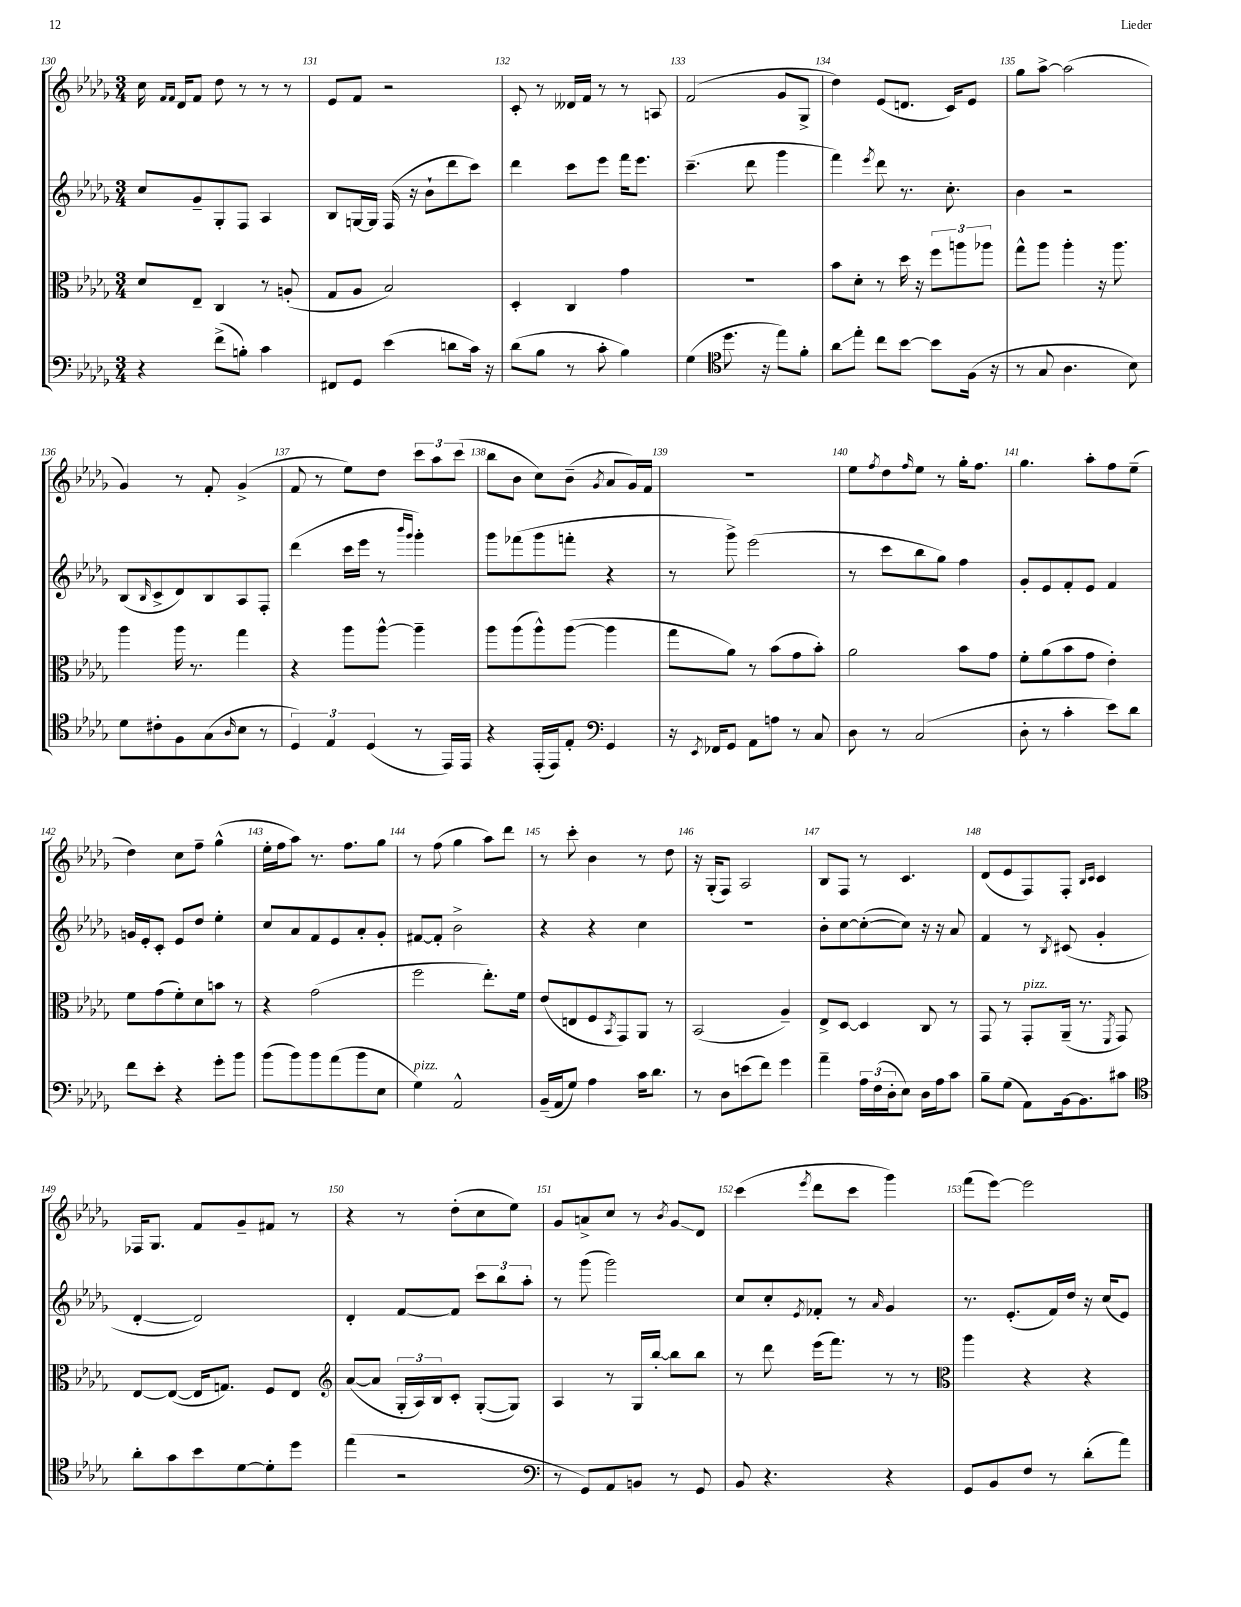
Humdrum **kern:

**kern	**kern	**kern	**kern
*staff4	*staff3	*staff2	*staff1
*clefF4	*clefC3	*clefG2	*clefG2
*k[b-e-a-d-g-]	*k[b-e-a-d-g-]	*k[b-e-a-d-g-]	*k[b-e-a-d-g-]
*M3/4	*M3/4	*M3/4	*M3/4
4r	8d-	8cc	16cc
.	.	.	16qqf
.	.	.	16qqf
.	.	.	16d-
.	8E-~	8g-~	8f
(8f^	4C	8G-'	8dd-
8B')	.	8F	8r
4c	8r	4A-	8r
.	(8A'	.	8r
=	=	=	=
8FF#	8G-	8B-	8e-
8GG-	8A-	[16G	8f
.	.	16G]	.
(4e-	2B-)	(16F	2r
.	.	16r	.
.	.	8b-`	.
8d	.	8ddd-	.
16c)	.	8ccc)	.
16r	.	.	.
=	=	=	=
(8d-	4D-'	4ddd-	8c'
8B-	.	.	8r
8r	4C	8ccc	16d--
.	.	.	16f
8c'	.	8eee-	8r
4B-)	4g-	16fff	8r
.	.	8.eee-	.
.	.	.	8A
=	=	=	=
(4G-	2.r	(4.ccc~	(2f
*clefC4	*	*	*
8.dd-	.	.	.
.	.	8ddd-	.
16r	.	.	.
8ee-)	.	4ggg-	8g-
8f'	.	.	8G-^
=	=	=	=
8a-	8b-	4fff)	4dd-)
8ee-'	8d-'	.	.
.	.	8qeee-	.
8cc	8r	8ddd-	(8e-
[8b-	16dd-	8.r	8.d
.	16r	.	.
8b-]	12ff	.	.
.	.	8.cc'	16c)
.	12aa	.	.
(16F	.	.	8e-
.	12aa-	.	.
16r	.	.	.
=	=	=	=
8r	8gg-^^	4b-	8gg-
8G-	8aa-	.	[8aa-^
4.A-	4aa-'	2r	(2aa-]
.	16r	.	.
.	8.aa-	.	.
8B-)	.	.	.
=	=	=	=
8d-	4aa-	(8B-	4g-)
.	.	16qqB-	.
8c#'	.	8c^	.
8F	16aa-	8d-)	8r
.	8.r	.	.
(8G-	.	8B-	8f'
16qqA-	.	.	.
8B-	4gg-	8A-	(4g-^
8r	.	8F'	.
=	=	=	=
6D-)	4r	(4ddd-	8f
.	.	.	8r
6E-	.	.	.
.	8aa-	16ccc	8ee-)
.	.	16eee-	.
(6D-	.	.	.
.	[8aa-^^	8r	8dd-
.	.	16qqbbb-	.
.	.	16qqggg-	.
8r	4aa-~]	4ggg-')	12ccc
.	.	.	12aa-
16EE-)	.	.	.
.	.	.	(12ccc
16EE-	.	.	.
=	=	=	=
4r	8aa-	8ggg-	8bb-
.	(8aa-	(8fff-	8b-
(16EE-'	8aa-^^)	8ggg-	8cc)
16EE-)	.	.	.
8E-'	([8aa-	8fff'	(8b-~
*clefF4	*	*	*
.	.	.	8qg-
4GG-	4aa-]	4r	8a-
.	.	.	16g-)
.	.	.	16f
=	=	=	=
16r	8gg-	8r	2.r
8qEE-	.	.	.
16FF-	.	.	.
8GG-	8a-)	8ggg-^)	.
8AA-	8r	(2eee-	.
8A	(8b-	.	.
8r	8g-	.	.
8C	8b-')	.	.
=	=	=	=
8D-	2a-	8r	8ee-
.	.	.	8qff
8r	.	8ccc	8dd-
.	.	.	16qqff
(2C	.	8bb-	8ee-
.	.	8gg-)	8r
.	8b-	4ff	16gg-'
.	.	.	8.ff
.	8g-	.	.
=	=	=	=
8D-'	8f'	8g-'	4.gg-
8r	(8a-	8e-	.
4c'	8b-	8f'	.
.	8g-	8e-	8aa-'
8e-)	4e-')	4f	8ff
8d-	.	.	(8ee-~
=	=	=	=
8f	8f	16g	4dd-)
.	.	16e-'	.
8e-'	(8g-	8c'	.
4r	8f')	8e-	8cc
.	8d-	8dd-	8ff~
8g-'	8b	4ee-'	(4gg-^^
8b-	8r	.	.
=	=	=	=
(8b-	4r	8cc	16ee-'
.	.	.	16ff
8b-)	.	8a-	8aa-)
8b-	(2g-	8f	8.r
(8a-	.	8e-	.
.	.	.	8.ff
8b-	.	8a-'	.
8E-	.	8g-'	8gg-
=	=	=	=
4G-)	2ff	[8f#	8r
.	.	8f#']	(8ff
2AA-^^	.	2b-^	4gg-
.	8.ee-')	.	8aa-)
.	.	.	8ddd-
.	16f	.	.
=	=	=	=
(16BB-~	(8e-	4r	8r
16AA-	.	.	.
8G-)	8E	.	8ccc'
4A-	8F	4r	4b-
.	8qBB-	.	.
.	8GG-)	.	.
16c	8AA-	4cc	8r
8.d-	.	.	.
.	8r	.	8dd-
=	=	=	=
8r	(2BB-	2.r	16r
.	.	.	(16G-'
8D-	.	.	8F)
(8e	.	.	2A-
8f)	.	.	.
4g-	4A-~)	.	.
=	=	=	=
4a-~	8E-^	8b-'	8B-
.	[8D-	[8cc	8F
24A-	4D-]	(8cc'_	8r
(24F	.	.	.
24D-'	.	.	.
8E-)	.	8cc])	4.c
16D-	8C	16r	.
16A-	.	16r	.
8c	8r	8a-	.
=	=	=	=
8B-~	8GG-	4f	(8d-
(8G-	8r	.	8e-
8AA-)	8GG-'	8r	8F)
.	.	8qB-	.
[16BB-	(16AA-~	(8c#	8F'
8.BB-]	8.r	.	.
.	.	.	16qqB-
.	.	.	16qqc
.	.	4g-'	4c
.	8qFF	.	.
8c#	8GG-)	.	.
=	=	=	=
*clefC4	*	*	*
8a-'	[8E-	[4d-'	16F-
.	.	.	8.G-
8g-	(8E-_	.	.
8b-	16E-]	2d-])	8f
.	8.G)	.	.
[8d-	.	.	8g-~
8d-']	8F	.	8f#
8dd-	8E-	.	8r
=	=	=	=
*	*clefG2	*	*
(4ee-	([8a-	4d-'	4r
.	8a-]	.	.
2r	24G-'	[8f	8r
.	24A-)	.	.
.	24B-	.	.
.	8c'	8f]	(8dd-'
.	([8G-'	12ccc	8cc
.	.	12bb-	.
.	8G-])	.	8ee-)
.	.	12aa-'	.
=	=	=	=
*clefF4	*	*	*
8r	4A-	8r	8g-
8GG-)	.	(8ggg-	8a^
8AA-	8r	2ggg-)	8cc
8BB	16G-	.	8r
.	[16bb-'	.	.
.	.	.	8qb-
8r	8bb-]	.	8g-
8GG-	8bb-	.	8d-
=	=	=	=
8BB-	8r	8cc	(4ccc
4.r	8ddd-	8cc'	.
.	.	8qe-	8qeee-
.	(16eee-	8f-'	8ddd-
.	8.fff)	.	.
.	.	8r	8ccc
.	.	16qqa-	.
4r	8r	4g-	4ggg-)
.	8r	.	.
=	=	=	=
*	*clefC3	*	*
8GG-	4aa-	8.r	(8fff
8BB-	.	.	[8eee-)
.	.	(8.e-'	.
8F	4r	.	2eee-]
8r	.	16f)	.
.	.	16dd-	.
(8d-'	4r	16r	.
.	.	(16cc	.
8a-)	.	8e-)	.
==	==	==	==
*-	*-	*-	*-
